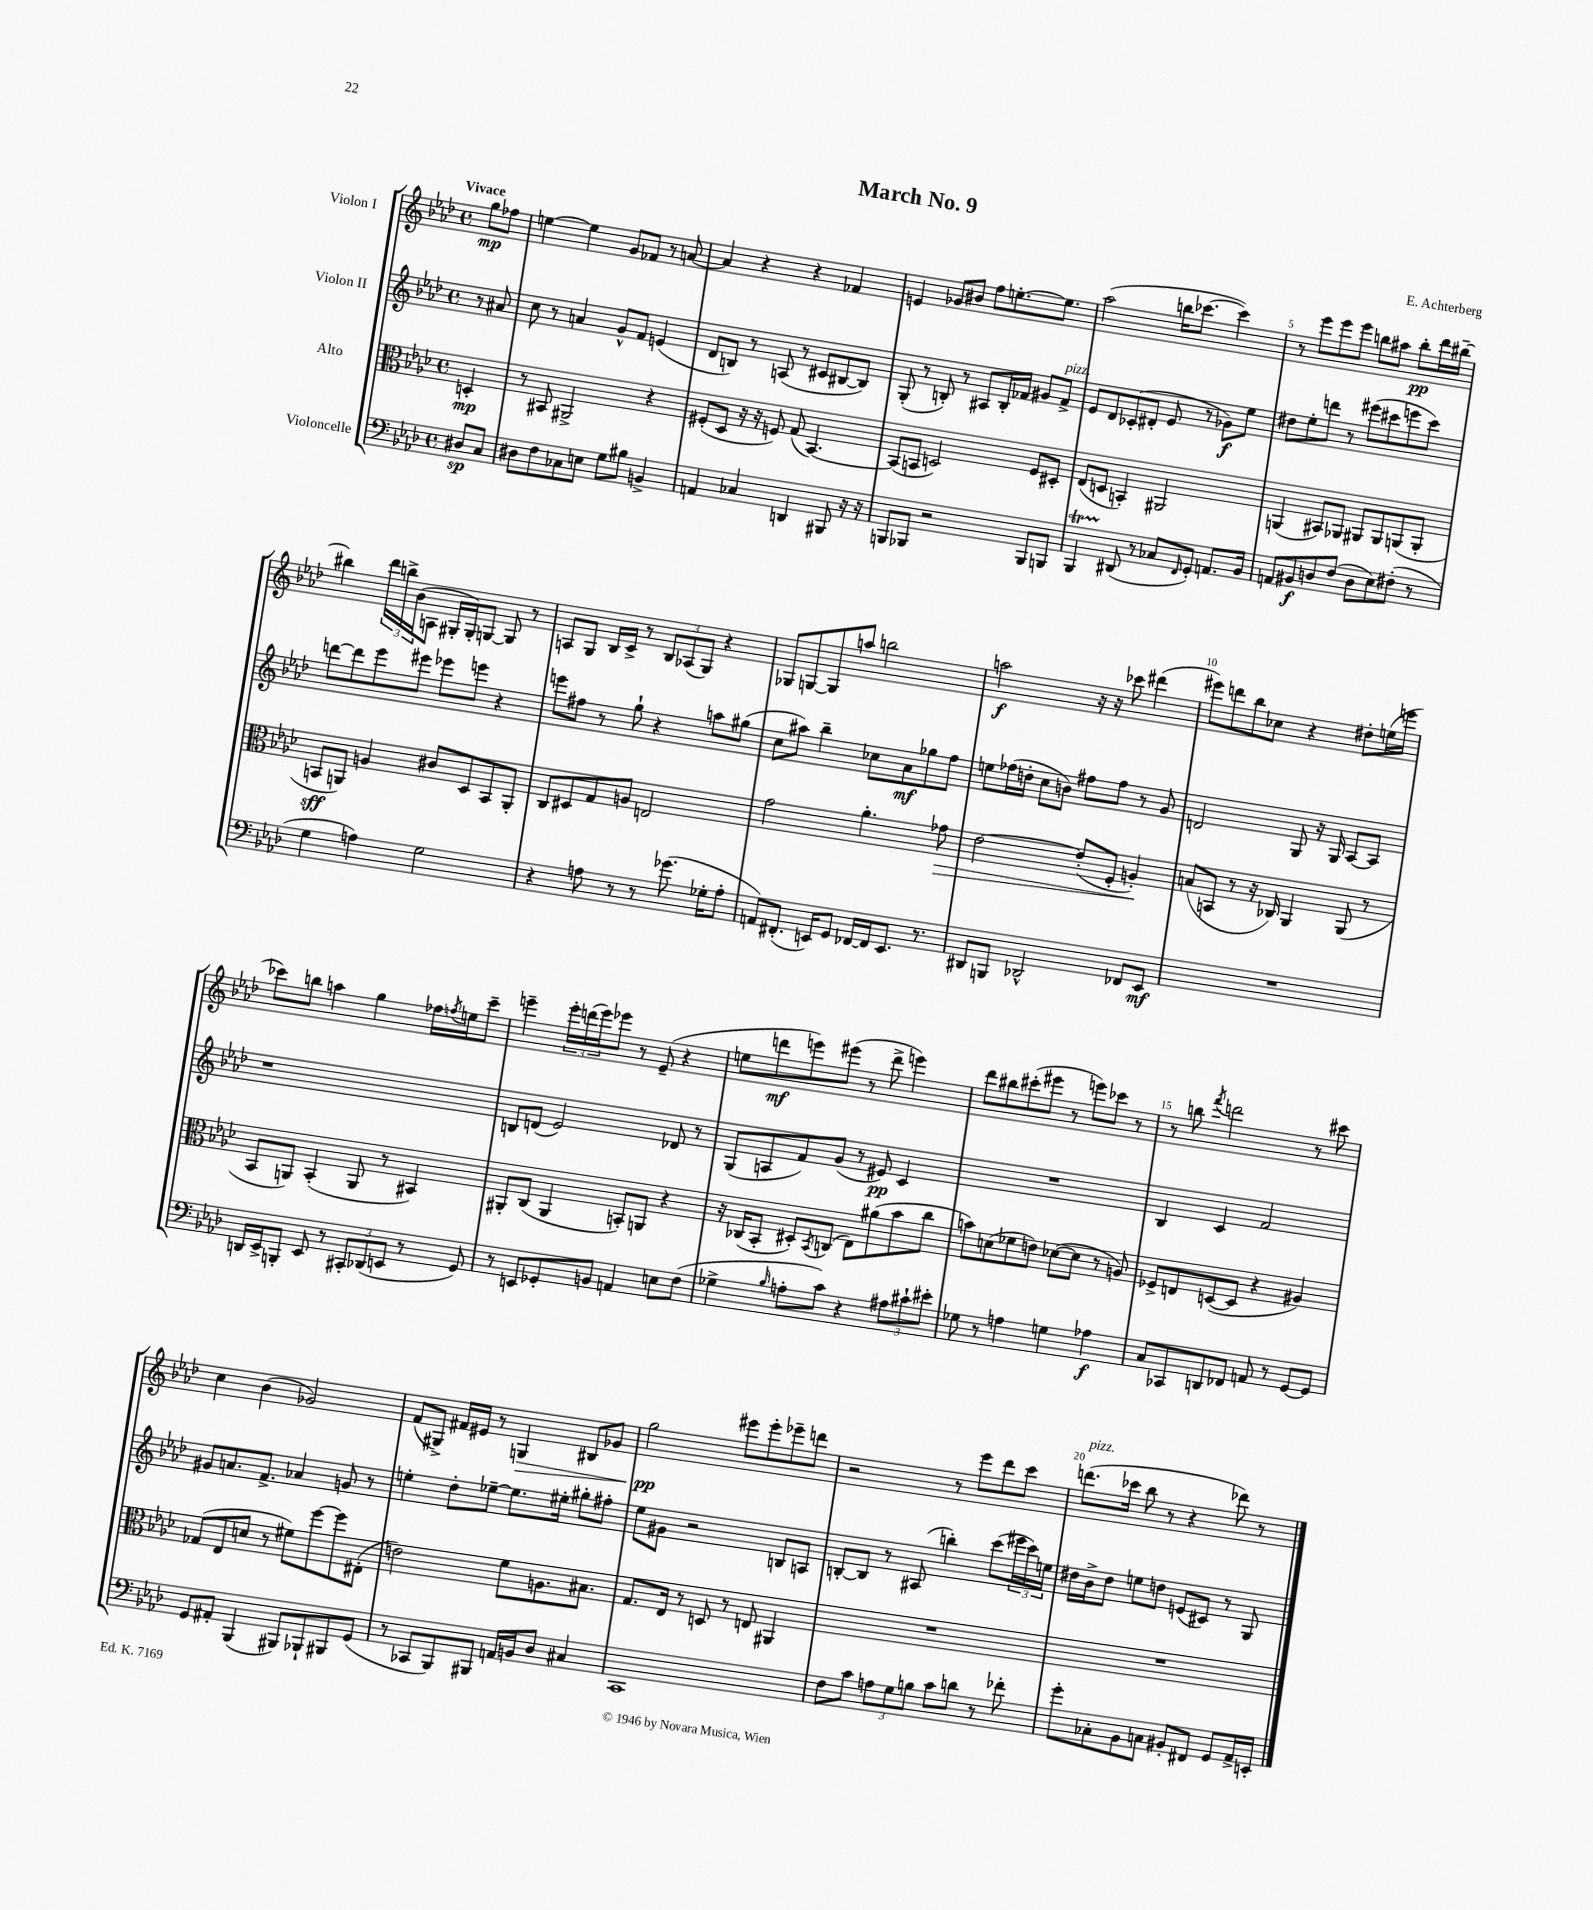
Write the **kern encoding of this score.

**kern	**dynam	**kern	**dynam	**kern	**dynam	**kern	**dynam
*part4	*part4	*part3	*part3	*part2	*part2	*part1	*part1
*staff4	*staff4	*staff3	*staff3	*staff2	*staff2	*staff1	*staff1
*I"Violoncelle	*	*I"Alto	*	*I"Violon II	*	*I"Violon I	*
*clefF4	*	*clefC3	*	*clefG2	*	*clefG2	*
*k[b-e-a-d-]	*	*k[b-e-a-d-]	*	*k[b-e-a-d-]	*	*k[b-e-a-d-]	*
*M4/4	*	*M4/4	*	*M4/4	*	*M4/4	*
*met(c)	*	*met(c)	*	*met(c)	*	*met(c)	*
=	=	=	=	=	=	=	=
!	!	!	!	!	!	!LO:TX:a:B:t=Vivace	!
8D#X/L	sp	4Dn'/	mp	8r	.	8gg\L	mp
8C/J	.	.	.	8a#X/	.	8ff-X\J	.
=1	=1	=1	=1	=1	=1	=1	=1
8D#X\L	.	8r	.	8cc\	.	[4een\	.
8F\	.	8BB#X/	.	8r	.	.	.
8C-X\	.	2AA#X^/	.	4an/	.	4ee\]	.
8En\J	.	.	.	.	.	.	.
8G\L	.	.	.	8g^^/L	.	8g/L	.
8B#X\J	.	.	.	8f/J	.	8f-X/J	.
4BBn^/	.	4r	.	(4en/	.	8r	.
.	.	.	.	.	.	[8an/	.
=2	=2	=2	=2	=2	=2	=2	=2
4AAn/	.	(8F#X'/L	.	8d-/L	.	4a/]	.
.	.	8D-/J	.	8Bn/J)	.	.	.
4C-X/	.	16r	.	8r	.	4r	.
.	.	16r	.	.	.	.	.
.	.	8Fn/)	.	(8An/	.	.	.
4DDn/	.	(8G/	.	8r	.	4r	.
.	.	[4.BB-/)	.	8c#X/L	.	.	.
8BBB#X/	.	.	.	[8B#X/	.	4f-X/	.
16r	.	.	.	8B#/J])	.	.	.
16r	.	.	.	.	.	.	.
=3	=3	=3	=3	=3	=3	=3	=3
8BBBn/L	.	(8BB-/L]	.	(8G'/	.	4en/	.
8BBB-X/J	.	8BBn/J	.	8r	.	.	.
2r	.	2Dn/)	.	8Bn'/)	.	8g-X/L	.
.	.	.	.	8r	.	8b#X/J	.
.	.	.	.	8A#X/L	.	8ff\L	.
.	.	.	.	16B'/L	.	[8.een'\	.
.	.	.	.	16f-X/JJ	.	.	.
8BBB-/L	.	8F/L	.	8g#X/L	.	.	.
.	.	.	.	.	.	8.ee\J]	.
!	!	!	!	!LO:TX:a:i:t=pizz.	!	!	!
8BBBn/J	.	8D#X'/J	.	8f-^/J	.	.	.
=4	=4	=4	=4	=4	=4	=4	=4
4BBB-T/	.	(8E-/L	.	8e-/L	.	(2aa-\	.
.	.	8Dn/J	.	8d-/	.	.	.
(8DD#X/	.	4BBn'/)	.	(8c-X'/	.	.	.
8r	.	.	.	8d#X'/J	.	.	.
8C-X/L	.	2AA#X/	.	8e-/	.	16bbn\KL	.
.	.	.	.	.	.	[8.ccc-X\J	.
16qqFF/	.	.	.	.	.	.	.
8GG'/J)	.	.	.	8r	.	.	.
8.AAn/L	.	.	.	8g-X\L)	f	4ccc-\])	.
.	.	.	.	8ee-\J	.	.	.
16BB-/Jk	.	.	.	.	.	.	.
=5	=5	=5	=5	=5	=5	=5	=5
8AAn/L	.	(4AAn/	.	8dd#X\L	.	8r	.
8BB#X/	f	.	.	8ee-'\	.	8eee-\L	.
8Dn/	.	8BB#X/L)	.	8dddn\J	.	8eee-\	.
(8F/J	.	8AA-X/J	.	8r	.	8eee-\J	.
8D\L	.	8AA#X/L	.	(8eee#X\L	.	8bbn\L	.
8E-\)	.	8AA#/	.	8ccc#X\	.	8aa#X\J	.
(8F#X'\J	.	(8AAn/	.	8eeen\	.	8bb'\L	pp
8r	.	8AA'/J	.	8ccc#\J)	.	16ddd-\L	.
.	.	.	.	.	.	[16bb#X~\JJ	.
!!LO:LB:g=z
=6	=6	=6	=6	=6	=6	=6	=6
4G\	.	8BBn/L	sff	[8dddn\L	.	4bb#X\]	.
.	.	8AAn/J)	.	8ddd\]	.	.	.
4An\)	.	4An/	.	8eee-\	.	24ddd-\LL	.
.	.	.	.	.	.	24bbn^\	.
.	.	.	.	.	.	(24b-\J	.
.	.	.	.	8eee#X\J	.	8An\J	.
2G\	.	8c#X/L	.	8eee-X\L	.	16G#X'/LL	.
.	.	.	.	.	.	16G#'/J)	.
.	.	8D-/	.	8eeen\J	.	[8Gn/J	.
.	.	8BB/	.	4r	.	8G/]	.
.	.	8AA'/J	.	.	.	8r	.
=7	=7	=7	=7	=7	=7	=7	=7
4r	.	8C/L	.	8eeen\L	.	8An/L	.
.	.	8D#X/	.	8ff#X\J	.	8G/J	.
8An\	.	8G/	.	8r	.	16B-/LL	.
.	.	.	.	.	.	16c^/JJ	.
8r	.	8An/J	.	8gg`\	.	8r	.
8r	.	2En/	.	4r	.	12B-/L	.
.	.	.	.	.	.	(12A-X/	.
(8.g-X\	.	.	.	.	.	.	.
.	.	.	.	.	.	12G/J)	.
.	.	.	.	8aan\L	.	4r	.
16G-X'\KL	.	.	.	.	.	.	.
8A'\J	.	.	.	(8gg#X\J	.	.	.
=8	=8	=8	=8	=8	=8	=8	=8
8AAn/L)	.	2g\	.	8cc\L	.	8G-X/L	.
(8.FF#X'/J	.	.	.	8aa#X\J)	.	[8Gn/	.
.	.	.	.	4bb-~\	.	8G/]	.
16EEn/KL)	.	.	.	.	.	.	.
8GG/J	.	.	.	.	.	8aan/J	.
[16FF-X/LL	.	4.a-'\	.	8cc-X\L	.	2bbn\	.
16FF-/J]	.	.	.	.	.	.	.
8.EE/J	.	.	.	8a-\	mf	.	.
.	.	.	.	8gg-X\	.	.	.
8.r	.	.	.	.	.	.	.
!	!	!	!LO:HP:b	!	!	!	!
.	.	8g-X\	>	8ff\J	.	.	.
=9	=9	=9	=9	=9	=9	=9	=9
8DD#X/L	.	[2e-\	.	8een\L	.	2aan\	f
8BBBn/J	.	.	.	(16ff-X\L	.	.	.
.	.	.	.	16ddn'\JJ	.	.	.
2DD-X^^/	.	.	.	8cc\L	.	.	.
.	.	.	.	8bn\J)	.	.	.
.	.	(8e-'/L]	.	8ff#X\L	.	16r	.
.	.	.	.	.	.	16r	.
.	.	8F'/J	.	8ff#\J	.	8ccc-X\	.
8FF-X/L	.	4An'/)	.	8r	.	(4ddd#X\	.
8EE-/J	mf	.	.	8g/	.	.	.
.	.	.	]	.	.	.	.
=10	=10	=10	=10	=10	=10	=10	=10
1r	.	(8Bn/L	.	2dn/	.	8eee#X\L)	.
.	.	8BBn/J	.	.	.	8dddn\	.
.	.	8r	.	.	.	8bb-\	.
.	.	16r	.	.	.	8cc-X\J	.
.	.	16C-X/)	.	.	.	.	.
.	.	4AA-/	.	8G/	.	4r	.
.	.	.	.	16r	.	.	.
.	.	.	.	16G/	.	.	.
.	.	(8AA-/	.	[8A-/L	.	8dd#X'\L	.
.	.	8r	.	8A-/J]	.	(16een\L	.
.	.	.	.	.	.	16eeen\JJ	.
!!LO:LB:g=z
=11	=11	=11	=11	=11	=11	=11	=11
16DDn/LL	.	8BB-/L	.	1r	.	8ccc-X\L)	.
16EE-^/J	.	.	.	.	.	.	.
8BBBn'/J	.	8AAn/J)	.	.	.	8bbn\J	.
8EE-/	.	(4BB-'/	.	.	.	4aan\	.
8r	.	.	.	.	.	.	.
12CC#X'/L	.	8AA/	.	.	.	4gg\	.
(12DD-X/	.	.	.	.	.	.	.
.	.	8r	.	.	.	.	.
12EEn/J	.	.	.	.	.	.	.
8r	.	4BB#X/)	.	.	.	16ff-X\LL	.
.	.	.	.	.	.	8qffn/	.
.	.	.	.	.	.	16een\J	.
8GG/)	.	.	.	.	.	8ccc-~\J	.
=12	=12	=12	=12	=12	=12	=12	=12
8r	.	8AA#X'/L	.	8Bn/L	.	4eeen~\	.
8EEn/L	.	(8C/J	.	(8dn/J	.	.	.
8GG-X'/	.	4AA#/	.	2e-/)	.	24eee'\LL	.
.	.	.	.	.	.	(24dddn\	.
.	.	.	.	.	.	24eee\J)	.
8BBn/J	.	.	.	.	.	8eee-X\J	.
4AAn/	.	8BBn'/L)	.	.	.	8r	.
.	.	8AAn/J	.	.	.	(8e-~/	.
8En\L	.	4r	.	8d-X/	.	4r	.
(8F\J	.	.	.	8r	.	.	.
=13	=13	=13	=13	=13	=13	=13	=13
4G-X^\	.	16r	.	(8G/L	.	8een\L	.
.	.	(16C-X/KL	.	.	.	.	.
.	.	8BB-'/J	.	8An/	.	8dddn\	mf
16qqB-/	.	.	.	.	.	.	.
8An'\L	.	8D#X'/L)	.	8f/)	.	8eeen\)	.
.	.	8qBB-/	.	.	.	.	.
8c\J)	.	(8Cn/J	.	(8g/J	.	(8eee#X\J	.
4r	.	8E-\L)	.	8r	.	8r	.
.	.	(8a#X\	.	8e#X/)	pp	8ddd^\	.
12A#X\L	.	8b-\	.	4c/	.	4eeen\)	.
12c#X`\	.	.	.	.	.	.	.
.	.	8cc\J	.	.	.	.	.
12e#X'\J	.	.	.	.	.	.	.
=14	=14	=14	=14	=14	=14	=14	=14
8G-X\	.	8bn\L)	.	1r	.	8ddd-\L	.
8r	.	(8dn\	.	.	.	8bb#X\	.
4An\	.	8f-X\	.	.	.	(8ccc#X'\	.
.	.	8en\J)	.	.	.	8eee#X\J	.
4Gn\	.	([8d-X\L	.	.	.	8r	.
.	.	8d-\J]	.	.	.	8eeen\L)	.
4A-X\	f	8r	.	.	.	8ccc-X\J	.
.	.	8An/)	.	.	.	8r	.
=15	=15	=15	=15	=15	=15	=15	=15
8C/L	.	8F-X^/L	.	4B-/	.	8r	.
8CC-X/	.	8En/	.	.	.	8bbn\	.
.	.	.	.	.	.	8qfff/	.
8DDn/	.	([8Dn/	.	4c/	.	2dddn\	.
8FF-X/J	.	8D/J]	.	.	.	.	.
8AAn/	.	4r	.	2f/	.	.	.
8r	.	.	.	.	.	.	.
[8GG/L	.	4A#X/)	.	.	.	8r	.
8GG/J]	.	.	.	.	.	8ccc#X\	.
!!LO:LB:g=z
=16	=16	=16	=16	=16	=16	=16	=16
8GG/L	.	(8G-X/L	.	8g#X/L	.	4cc\	.
8AA#X'/J	.	8E-/	.	8.an/	.	.	.
(4BBB-/	.	8dn/J	.	.	.	(4b-\	.
.	.	.	.	8.f^/J	.	.	.
.	.	8r	.	.	.	.	.
8BBB#X/L)	.	8f#X\L)	.	4a-X/	.	2g-X/)	.
8BBB-X`/	.	[8ff\	.	.	.	.	.
8BBB#X/	.	8ff\]	.	8gn/	.	.	.
(8GG/J	.	(8E#X'\J	.	8r	.	.	.
=17	=17	=17	=17	=17	=17	=17	=17
8r	.	2en\)	.	4een'\	.	(8f/L	.
8CC-X/L	.	.	.	.	.	8G#X^/J)	.
8BBB-/)	.	.	.	8dd-'\L	.	16f#X/LL	.
.	.	.	.	.	.	16e#X/JJ	.
8BBB#X/J	.	.	.	[8ee-X~\J	.	8r	.
!	!	!	!	!	!	!	!LO:HP:b
16AAn/LL	.	8f\L	.	8.ee-\L]	.	4Gn/	>
16BBn/J	.	.	.	.	.	.	.
8D-/J	.	8.An\	.	.	.	.	.
.	.	.	.	16ee#X'\Jk	.	.	.
4C#X/	.	.	.	8gg#X'\L	.	8B#X/L	.
.	.	8.B#X\J	.	.	.	.	.
.	.	.	.	8ff#X'\J	.	8g-X/J	.
=18	=18	=18	=18	=18	=18	=18	=18
1CC	.	8.G/L	.	8ee-\L	.	2gg\	pp
.	.	.	.	8g#X\J	.	.	.
.	.	16E-/Jk	.	.	.	.	.
.	.	8r	.	2r	.	.	.
.	.	8Dn/	.	.	.	.	.
.	.	8r	.	.	.	8eee#X\L	]
.	.	8En/	.	.	.	8eee#'\	.
.	.	4AA#X/	.	8Bn/L	.	8eee-X~\	.
.	.	.	.	8An/J	.	8dddn\J	.
=19	=19	=19	=19	=19	=19	=19	=19
8F\L	.	1r	.	[8Bn'/L	.	2r	.
8c\J	.	.	.	8B/J]	.	.	.
12An\L	.	.	.	8r	.	.	.
12G\	.	.	.	.	.	.	.
.	.	.	.	(8A#X/	.	.	.
12Bn\J	.	.	.	.	.	.	.
8c\L	.	.	.	4bbn'\)	.	8r	.
8dn\J	.	.	.	.	.	8eee-\L	.
8r	.	.	.	(8ccc\L	.	8ddd-\	.
8f-X'\	.	.	.	24eee#X\L	.	8ccc\J	.
.	.	.	.	24ccc\)	.	.	.
.	.	.	.	24een\JJ	.	.	.
=20	=20	=20	=20	=20	=20	=20	=20
!	!	!	!	!	!	!LO:TX:a:i:t=pizz.	!
8g'\L	.	1r	.	16dd#X\LL	.	(8.dddn\L	.
.	.	.	.	16b-^\J	.	.	.
8C-X'\	.	.	.	8dd#\J	.	.	.
.	.	.	.	.	.	16ccc-X\Jk	.
8BB-\	.	.	.	8een\L	.	8bb-\	.
8Cn\J	.	.	.	8ddn\J	.	8r	.
8BB#X'/L	.	.	.	(8en/L	.	4r	.
8FF#X/J	.	.	.	8c#X/J)	.	.	.
8GG/L	.	.	.	8r	.	8ddd-X\)	.
16AA-^/L	.	.	.	8G/	.	8r	.
16EEn'/JJ	.	.	.	.	.	.	.
==	==	==	==	==	==	==	==
*-	*-	*-	*-	*-	*-	*-	*-
